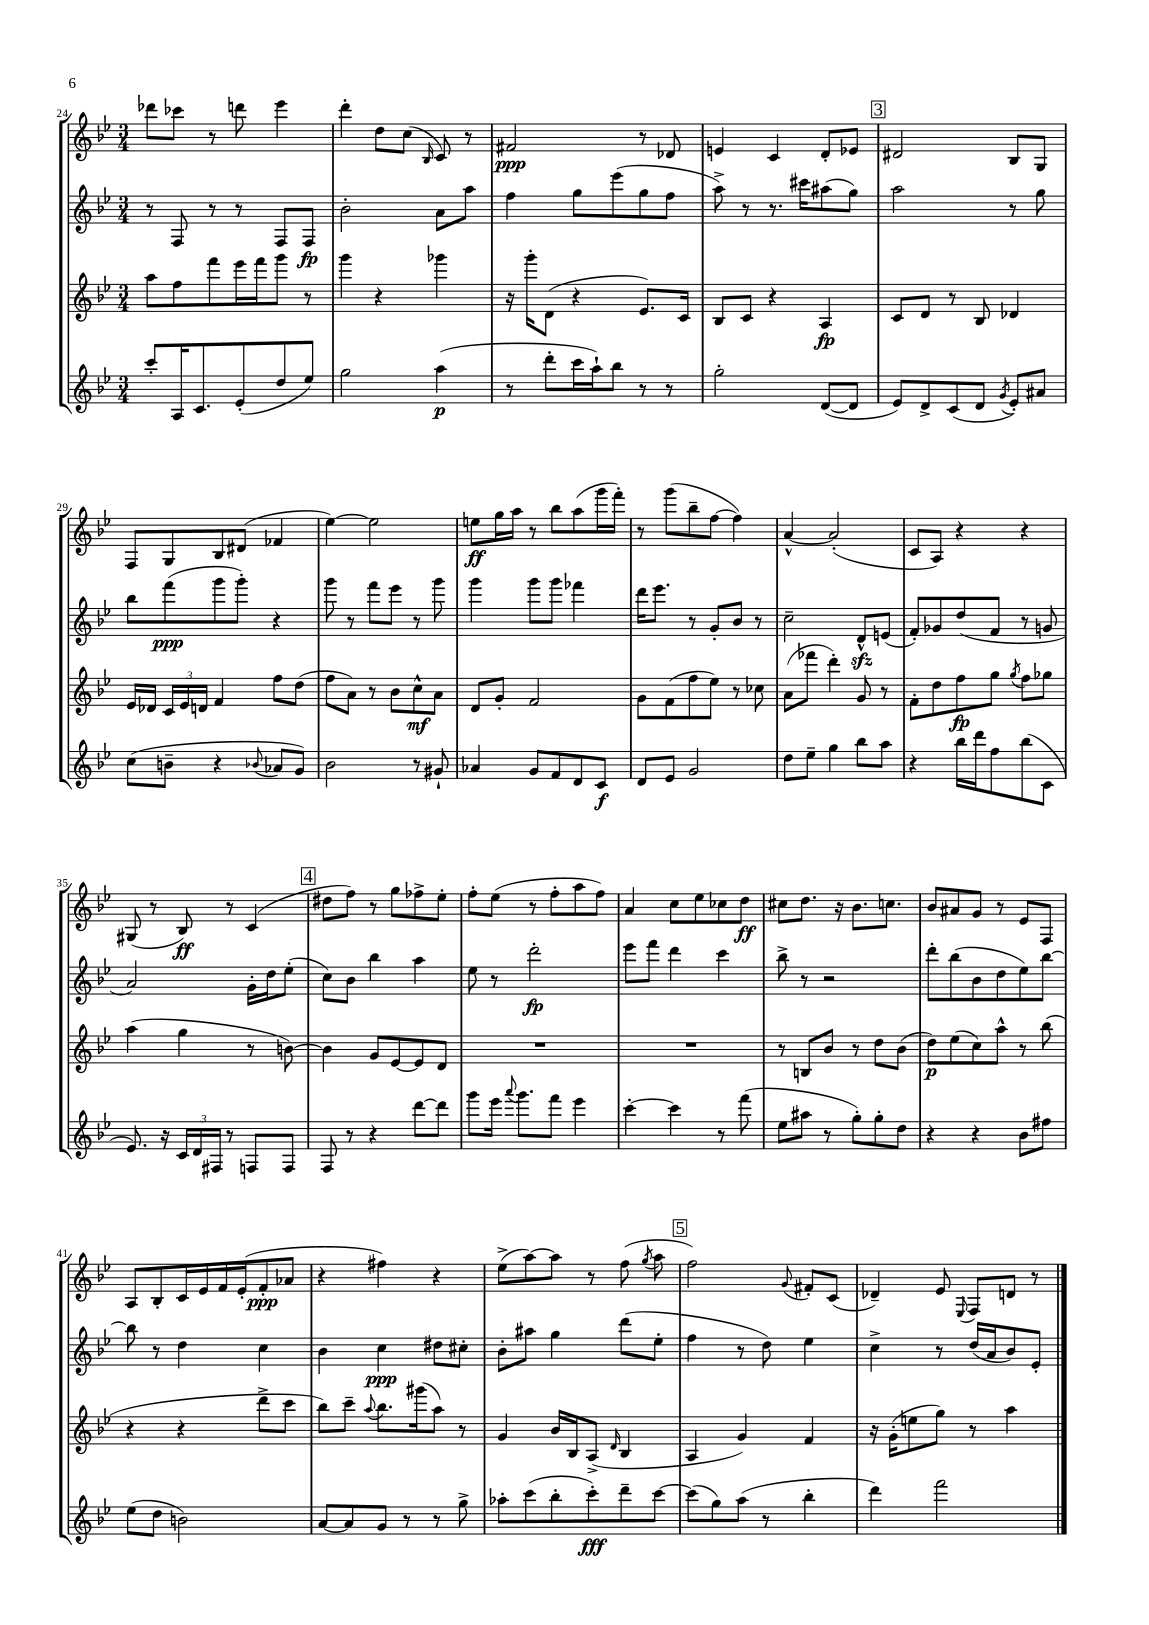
<<
\new StaffGroup <<
\new Staff = "s0" {
    \clef treble \key bes \major \numericTimeSignature \time 3/4
    \autoBeamOff des'''8[ ces'''8] r8 d'''8 ees'''4 |
    d'''4-. d''8[ c''8]( \grace { bes16 } c'8) r8 |
    fis'2\ppp r8 des'8 |
    e'4 c'4 d'8[-. ees'8] |
    \mark \markup { \box "3" } dis'2 bes8[ g8] |
    f8[ g8 bes8 dis'8]( fes'4 |
    ees''4~) ees''2 |
    e''8[\ff g''16 a''16] r8 bes''8[ a''8( g'''16 f'''16]-.) |
    r8 g'''8[( bes''8-- f''8]~ f''4) |
    a'4~-^ a'2-.( |
    c'8[ a8]) r4 r4 |
    gis8( r8 bes8\ff) r8 c'4( |
    \mark \markup { \box "4" } dis''8[ f''8]) r8 g''8[ fes''8-> ees''8]-. |
    f''8[-. ees''8]( r8 f''8[-. a''8 f''8]) |
    a'4 c''8[ ees''8 ces''8 d''8]\ff |
    cis''8[ d''8.] r16 bes'8.[ c''8.] |
    bes'8[ ais'8 g'8] r8 ees'8[ f8] |
    a8[ bes8-. c'16 ees'16 f'16 ees'16-.( f'8-.\ppp aes'8] |
    r4 fis''4) r4 |
    ees''8[->( a''8~) a''8] r8 f''8( \acciaccatura { g''8 } a''8 |
    \mark \markup { \box "5" } f''2) \appoggiatura { g'8 } fis'8[-. c'8]( |
    des'4--) ees'8 \appoggiatura { ees8 } f8[ d'8] r8 \bar "|." |
}
\new Staff = "s1" {
    \clef treble \key bes \major \numericTimeSignature \time 3/4
    \autoBeamOff r8 f8 r8 r8 f8[ f8]\fp |
    bes'2-. a'8[ a''8] |
    f''4 g''8[ ees'''8( g''8 f''8] |
    a''8->) r8 r8. cis'''16[ ais''8( g''8]) |
    \mark \markup { \box "3" } a''2 r8 g''8 |
    bes''8[ f'''8\ppp( g'''8 g'''8]-.) r4 |
    g'''8 r8 f'''8[ ees'''8] r8 g'''8 |
    g'''4 g'''8[ g'''8] fes'''4 |
    d'''16[ ees'''8.] r8 g'8[-. bes'8] r8 |
    c''2-- d'8[-^\sfz e'8]( |
    f'8[-.) ges'8 d''8( f'8] r8 g'8 |
    a'2) g'16[-. d''16 ees''8]-.( |
    \mark \markup { \box "4" } c''8[) bes'8] bes''4 a''4 |
    ees''8 r8 d'''2-.\fp |
    ees'''8[ f'''8] d'''4 c'''4 |
    bes''8-> r8 r2 |
    d'''8[-. bes''8( bes'8 d''8 ees''8) bes''8]~ |
    bes''8 r8 d''4 c''4 |
    bes'4 c''4\ppp dis''8[ cis''8]-. |
    bes'8[-. ais''8] g''4 d'''8[( ees''8]-. |
    \mark \markup { \box "5" } f''4 r8 d''8) ees''4 |
    c''4-> r8 d''16[( a'16 bes'8) ees'8]-. \bar "|." |
}
\new Staff = "s2" {
    \clef treble \key bes \major \numericTimeSignature \time 3/4
    \autoBeamOff a''8[ f''8 f'''8 ees'''16 f'''16 g'''8] r8 |
    g'''4 r4 ges'''4 |
    r16 g'''16[-. d'8]( r4 ees'8.[) c'16] |
    bes8[ c'8] r4 a4\fp |
    \mark \markup { \box "3" } c'8[ d'8] r8 bes8 des'4 |
    ees'16[ des'16] \tuplet 3/2 { c'16[ ees'16 d'16] } f'4 f''8[ d''8]( |
    f''8[ a'8]) r8 bes'8[ c''8-^\mf a'8] |
    d'8[ g'8]-. f'2 |
    g'8[ f'8( f''8 ees''8]) r8 ces''8 |
    a'8[( fes'''8] d'''4-.) g'8 r8 |
    f'8[-. d''8 f''8\fp g''8] \acciaccatura { g''8 } f''8[ ges''8] |
    a''4( g''4 r8 b'8~) |
    \mark \markup { \box "4" } b'4 g'8[ ees'8~ ees'8 d'8] |
    R2. |
    R2. |
    r8 b8[ bes'8] r8 d''8[ bes'8]( |
    d''8[\p) ees''8( c''8) a''8]-^ r8 bes''8( |
    r4 r4 d'''8[-> c'''8] |
    bes''8[) c'''8]-- \appoggiatura { a''8 } bes''8.[ gis'''16( a''8]) r8 |
    g'4 bes'16[ bes16 a8]->( \grace { d'16 } bes4 |
    \mark \markup { \box "5" } a4 g'4) f'4 |
    r16 g'16[-.( e''8 g''8]) r8 a''4 \bar "|." |
}
\new Staff = "s3" {
    \clef treble \key bes \major \numericTimeSignature \time 3/4
    \autoBeamOff c'''8[-. a16 c'8. ees'8-.( d''8 ees''8]) |
    g''2 a''4\p( |
    r8 d'''8[-. c'''16 a''16-!) bes''8] r8 r8 |
    g''2-. d'8[~( d'8] |
    \mark \markup { \box "3" } ees'8[) d'8-> c'8( d'8] \acciaccatura { g'8 } ees'8[-.) ais'8] |
    c''8[( b'8]-- r4 \appoggiatura { bes'8 } aes'8[ g'8]) |
    bes'2 r8 gis'8-! |
    aes'4 g'8[ f'8 d'8 c'8]\f |
    d'8[ ees'8] g'2 |
    d''8[ ees''8]-- g''4 bes''8[ a''8] |
    r4 bes''16[ d'''16 f''8 bes''8( c'8] |
    ees'8.) r16 \tuplet 3/2 { c'16[ d'16 fis16] } r8 f8[ f8] |
    \mark \markup { \box "4" } f8 r8 r4 d'''8[~ d'''8] |
    g'''8[ ees'''16] \appoggiatura { a'''8 } g'''8.[ f'''8] ees'''4 |
    c'''4~-. c'''4 r8 f'''8( |
    ees''8[ ais''8] r8 g''8[-.) g''8-. d''8] |
    r4 r4 bes'8[ fis''8] |
    ees''8[( d''8] b'2) |
    a'8[~ a'8 g'8] r8 r8 g''8-> |
    aes''8[-. c'''8( bes''8-. c'''8-.\fff) d'''8-- c'''8]~ |
    \mark \markup { \box "5" } c'''8[( g''8) a''8]( r8 bes''4-. |
    d'''4) f'''2 \bar "|." |
}
>>
>>
\layout { \context { \Score currentBarNumber = #24 } }
